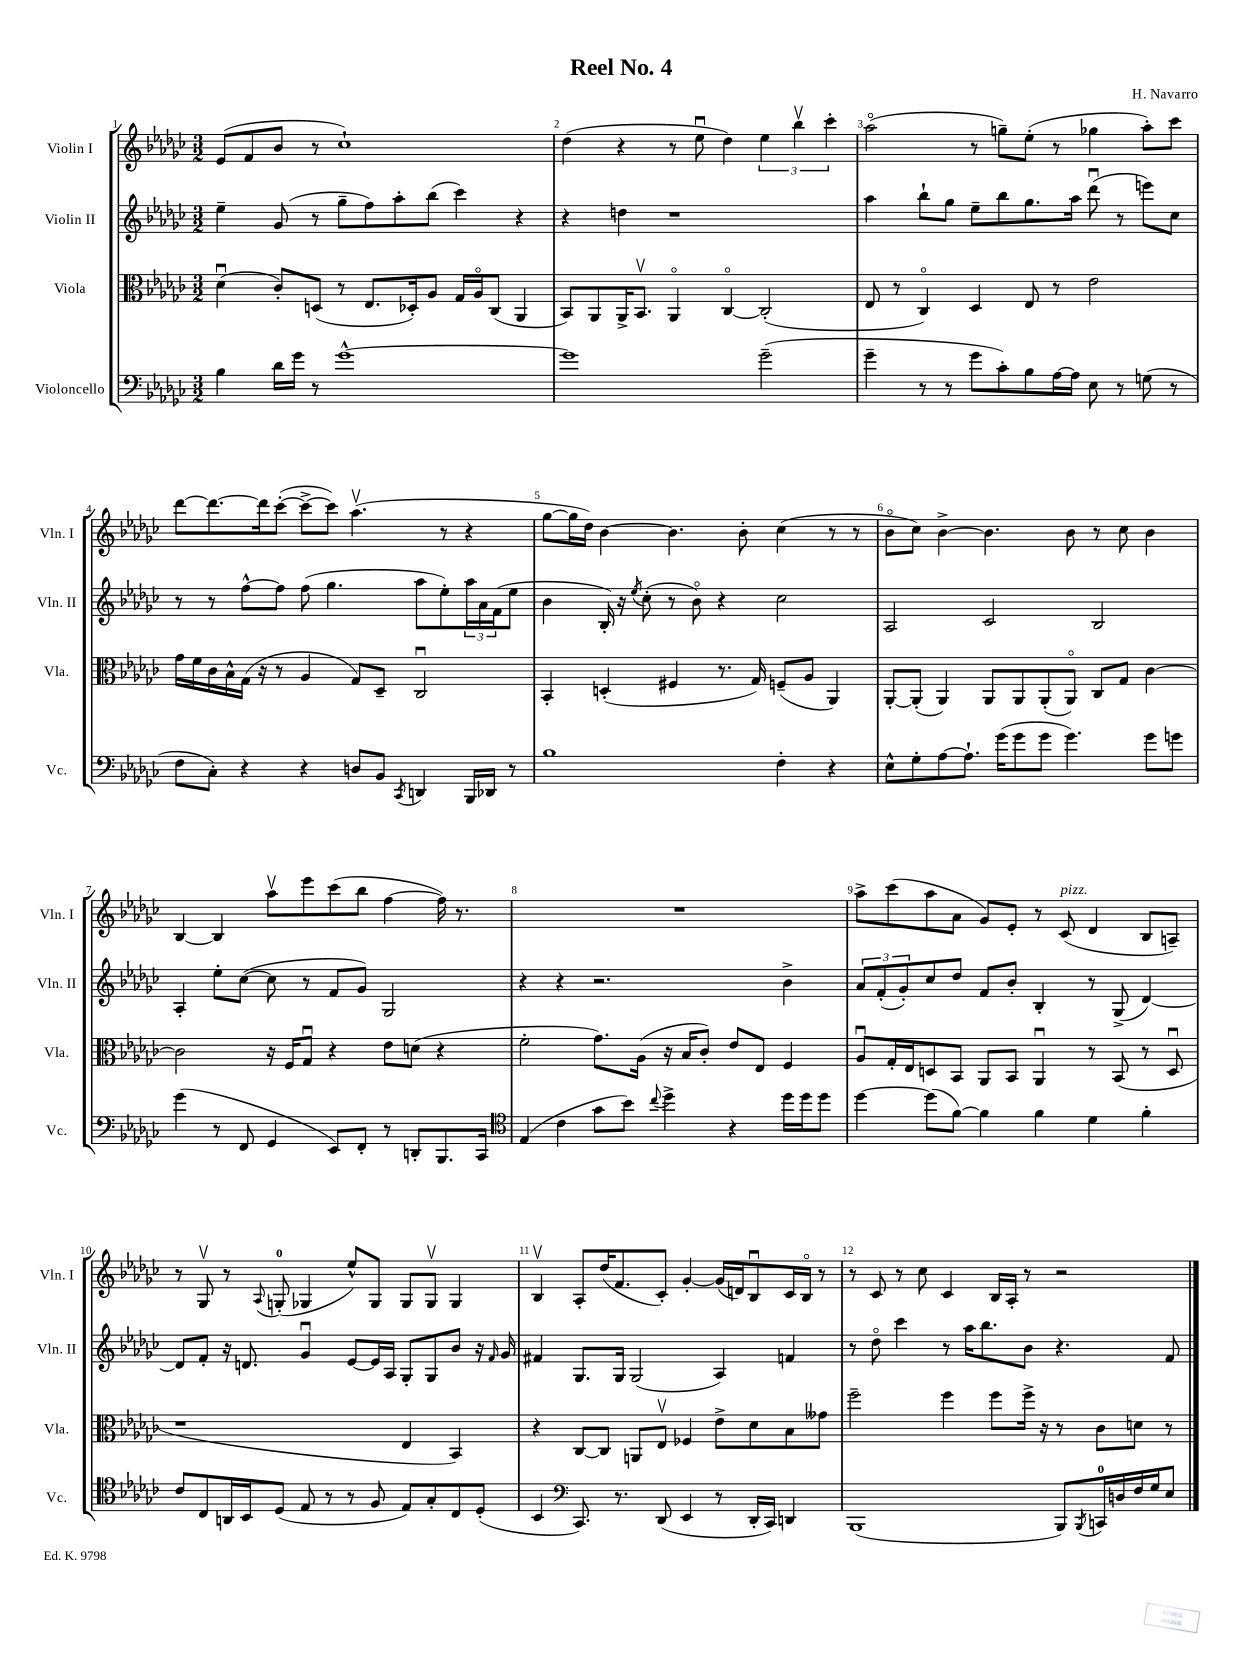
\header { title = "Reel No. 4" composer = "H. Navarro" }
<<
\new StaffGroup <<
\new Staff = "s0" \with { instrumentName = "Violin I" shortInstrumentName = "Vln. I" } {
    \clef treble \key ges \major \numericTimeSignature \time 3/2
    ees'8( f'8 bes'8 r8 ces''1-!) |
    des''4( r4 r8 ees''8\downbow des''4) \tuplet 3/2 { ees''4 bes''4\upbow ces'''4-. } |
    aes''2\flageolet( r8 g''8--) ees''8-.( r8 ges''4 aes''8-.) ces'''8 |
    des'''8~ des'''8.~ des'''16 ces'''8~-.( ces'''8~-> ces'''8) aes''4.\upbow( r8 r4 |
    ges''8~ ges''16 des''16) bes'4~ bes'4. bes'8-. ces''4( r8 r8 |
    bes'8\flageolet ces''8) bes'4~-> bes'4. bes'8 r8 ces''8 bes'4 |
    bes4~ bes4 aes''8\upbow ees'''8 ces'''8( bes''8 f''4~ f''16) r8. |
    R1. |
    aes''8-> ces'''8( aes''8 aes'8 ges'8) ees'8-. r8 ces'8^\markup { \italic "pizz." }( des'4 bes8 a8--) |
    r8 ges8\upbow r8 \appoggiatura { aes8 } g8-0-.( ges4 ees''8-^) ges8 ges8 ges8\upbow ges4 |
    bes4\upbow aes8-. des''16( f'8. ces'8-.) ges'4~-. ges'16( d'16) bes8\downbow ces'16 bes16\flageolet r8 |
    r8 ces'8 r8 ces''8 ces'4 bes16 aes16-. r8 r2 \bar "|." |
}
\new Staff = "s1" \with { instrumentName = "Violin II" shortInstrumentName = "Vln. II" } {
    \clef treble \key ges \major \numericTimeSignature \time 3/2
    ees''4-- ges'8( r8 ges''8-- f''8) aes''8-. bes''8( ces'''4) r4 |
    r4 d''4 r1 |
    aes''4 bes''8-! ges''8 ees''8-- bes''8 ges''8. aes''16 des'''8\downbow( r8 e'''8) ces''8 |
    r8 r8 f''8~-^ f''8 f''8( ges''4. aes''8 ees''8-.) \tuplet 3/2 { aes''16 aes'16 f'16( } ees''8 |
    bes'4 bes16-.) r16 \acciaccatura { ees''8 } ces''8-.( r8 bes'8\flageolet) r4 ces''2 |
    aes2 ces'2 bes2 |
    aes4-. ees''8-. ces''8~( ces''8 r8 f'8 ges'8) ges2 |
    r4 r4 r2. bes'4-> |
    \tuplet 3/2 { aes'8 f'8-.( ges'8-.) } ces''8 des''8 f'8 bes'8-. bes4-. r8 ges8->( des'4~) |
    des'8 f'8-. r16 d'8. ges'4\downbow ees'8~ ees'16 aes16 ges8-. ges8 bes'8 r16 \grace { f'16 } ges'16 |
    fis'4 ges8. ges16 ges2( aes4) f'4 |
    r8 des''8\flageolet ces'''4 r8 aes''16 bes''8. bes'8 r4. f'8 \bar "|." |
}
\new Staff = "s2" \with { instrumentName = "Viola" shortInstrumentName = "Vla." } {
    \clef alto \key ges \major \numericTimeSignature \time 3/2
    des'4\downbow( ces'8-.) d8( r8 ees8. des16-.) aes8 ges16 aes16\flageolet ces8( aes,4 |
    bes,8) aes,8 aes,16-> bes,8.\upbow aes,4\flageolet ces4~\flageolet ces2-.( |
    ees8 r8 ces4\flageolet) des4 ees8 r8 ees'2 |
    ges'16 f'16 ces'16 bes16-^ ges16( r16 r8 aes4 ges8) des8-- ces2\downbow |
    bes,4-. d4-.( fis4 r8. ges16) f8--( aes8 aes,4) |
    aes,8~-. aes,8-.( aes,4) aes,8 aes,8 aes,8-.( aes,8\flageolet) ces8 ges8 ces'4~ |
    ces'2 r16 f16 ges8\downbow r4 ees'8 d'8( r4 |
    f'2-. ges'8.) aes16( r16 bes16 ces'8-.) ees'8 ees8 f4 |
    aes8\downbow ges16-. ees16 d8 bes,8 aes,8 bes,8 aes,4\downbow r8 bes,8( r8 d8\downbow |
    r1 ees4 bes,4) |
    r4 ces8~ ces8 a,8 ees8\upbow fes4 ees'8-> des'8 bes8 geses'8 |
    f''2-- f''4 f''8 f''16-> r16 r8 ces'8 d'8 r8 \bar "|." |
}
\new Staff = "s3" \with { instrumentName = "Violoncello" shortInstrumentName = "Vc." } {
    \clef bass \key ges \major \numericTimeSignature \time 3/2
    bes4 des'16 ges'16 r8 ges'1~-^ |
    ges'1 ges'2--( |
    ges'4-- r8 r8 ges'8 ces'8-.) bes8 aes16~ aes16 ees8 r8 g8( r8 |
    f8 ces8-.) r4 r4 d8 bes,8 \acciaccatura { ces,8 } d,4 bes,,16 des,16 r8 |
    bes1 f4-. r4 |
    ees8-^ ges8-. aes8~ aes8.-! ges'16( ges'8 ges'8 ges'4.) ges'8 g'8 |
    ges'4( r8 f,8 ges,4 ees,8) f,8-. r8 d,8-. bes,,8. ces,16 |
    \clef tenor ees4( ces'4 ges'8 bes'8) \appoggiatura { ces''8 } des''4-> r4 des''16 des''16 des''8 |
    des''4~ des''8( f'8~) f'4 f'4 des'4 f'4-. |
    ces'8 ces8 a,16 bes,16 des8( ees8 r8 r8 f8 ees8) ges8-. ces8 des8-.( |
    bes,4 \clef bass ces,8.) r8. des,8( ees,4 r8 des,16-. ces,16) d,4 |
    bes,,1( bes,,8) \acciaccatura { bes,,8 } c,16-0 d16 f16 ges16 ees8 \bar "|." |
}
>>
>>
\layout { \context { \Score \override BarNumber.break-visibility = ##(#f #t #t) barNumberVisibility = #all-bar-numbers-visible } }
